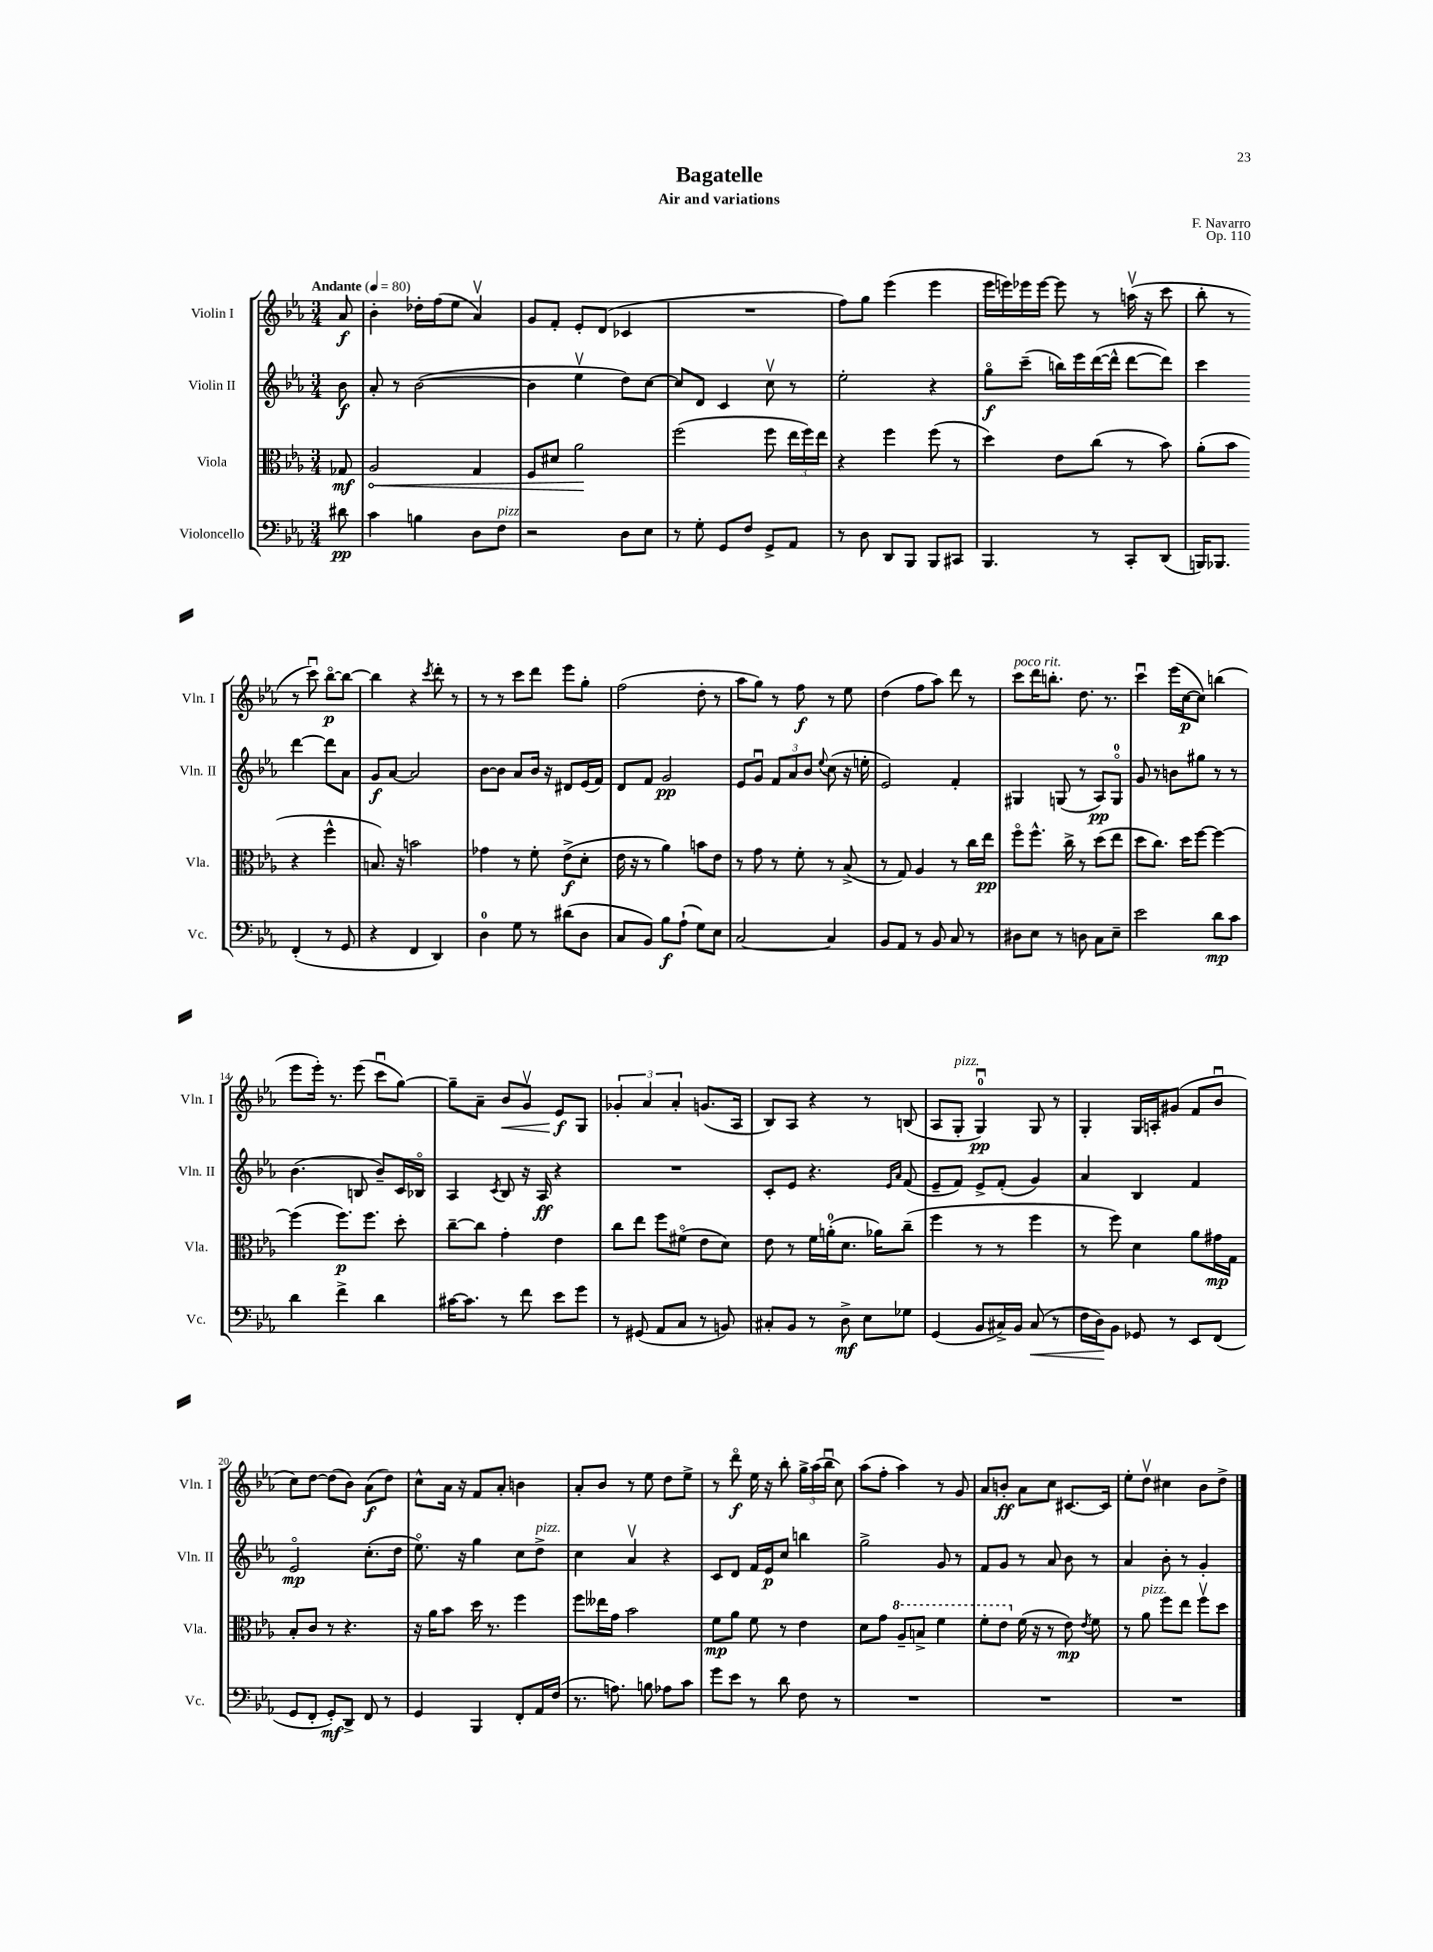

**kern	**kern	**kern	**kern
*staff4	*staff3	*staff2	*staff1
*clefF4	*clefC3	*clefG2	*clefG2
*k[b-e-a-]	*k[b-e-a-]	*k[b-e-a-]	*k[b-e-a-]
*M3/4	*M3/4	*M3/4	*M3/4
*MM80	*MM80	*MM80	*MM80
8d#	8G-	8b-	8a-
=	=	=	=
4c	2A-	8a-'	4b-'
.	.	8r	.
4B	.	([2b-	16dd-'
.	.	.	(16ff
.	.	.	8ee-
8D	4G	.	4a-v)
8F	.	.	.
=	=	=	=
2r	8F	4b-]	8g
.	8d#	.	8f'
.	2a-	4ee-v	8e-'
.	.	.	(8d
8D	.	8dd)	4c-
8E-	.	[8cc	.
=	=	=	=
8r	(2ff	8cc]	2.r
8G'	.	8d	.
8GG	.	4c	.
8F	.	.	.
8GG^	8ff	8ccv	.
8AA-	24ee-	8r	.
.	24ff)	.	.
.	24ee-	.	.
=	=	=	=
8r	4r	2ee-'	8ff)
8D	.	.	8gg
8DD	4ff	.	(4eee-
8BBB-	.	.	.
8BBB-	(8ff	4r	4eee-
8CC#	8r	.	.
=	=	=	=
4.BBB-	4dd)	8ggo	16eee-
.	.	.	16eee)
.	.	(8ccc~	16eee-
.	.	.	[16eee-
.	8e-	16bb)	8eee-]
.	.	16eee-	.
8r	(8cc	([16ddd	8r
.	.	16ddd^^]	.
8CC'	8r	[8ddd	(16aav
.	.	.	16r
(8DD	8b-)	8ddd])	8ccc
=	=	=	=
16BBB)	(8a-'	4ccc	8bb-'
8.BBB-	.	.	.
.	8b-	.	8r
(4FF'	4r	[4ddd	8r
.	.	.	8cccu)
8r	4ff^^	8ddd]	[8bb-o
8GG	.	8a-	8bb-_
=	=	=	=
4r	8.B)	8g	4bb-]
.	.	[8a-	.
.	16r	.	.
4FF	2b	2a-]	4r
.	.	.	8qccc
4DD)	.	.	8ddd'
.	.	.	8r
=	=	=	=
4D	4g-	[8b-	8r
.	.	8b-]	8r
8G	8r	8a-	8ccc
8r	8f'	16b-	8ddd
.	.	16r	.
(8d#	(8e-^	8d#	8eee-
8D	8d'	(16e-	8gg'
.	.	16f)	.
=	=	=	=
8C	16e-	8d	(2ff
.	16r	.	.
8BB-)	8r	8f	.
8B-	4a-)	2g	.
(8A-`	.	.	.
8G)	8b	.	8dd'
8E-	8e-	.	8r
=	=	=	=
[2C	8r	8e-	8aa-
.	8g	8gu	8gg)
.	8r	12f	8r
.	.	12a-	.
.	8f'	.	8ff
.	.	12b-	.
.	.	8qqee-	.
4C]	8r	(8cc	8r
.	(8B-^	16r	8ee-
.	.	16ee'	.
=	=	=	=
8BB-	8r	2e-)	(4dd
8AA-	8G)	.	.
8r	4A-	.	8ff
8BB-	.	.	8aa-)
8C	8r	4f'	8ddd
8r	16cc	.	8r
.	16ee-	.	.
=	=	=	=
8D#	8ffo	4G#	8ccc
8E-	8.ff^^	.	16ddd
.	.	.	8.bb'
8r	.	(8G	.
.	16cc^	.	.
8D	8r	8r	8.dd
8C	(8dd	8A-)	.
.	.	.	8.r
8E-~	8ee-	8Go	.
=	=	=	=
2e-	8dd	8g	4cccu
.	8.cc)	8r	.
.	.	8b	(16eee-
.	16dd	.	[16cc
.	[8ff	8gg#	8cc])
8d	4ff_	8r	(4bb
8c	.	8r	.
=	=	=	=
4d	(4ff]	(4.b-	8eee-
.	.	.	16eee-')
.	.	.	8.r
4f^	8.ff)	.	.
.	.	8B	(8eee-
.	8.ff	.	.
4d	.	8b-~)	8cccu
.	8dd'	16c	[8gg)
.	.	16B-o	.
=	=	=	=
[16c#	[8cc~	4A-	8gg~]
8.c#]	.	.	.
.	8cc]	.	8a-~
.	.	8qc	.
8r	4g'	8B-	8b-
8f	.	16r	8gv
.	.	16A-	.
8e-	4e-	4r	8e-
8g	.	.	8G
=	=	=	=
8r	8cc	2.r	6g-'
(8GG#	8ee-	.	.
.	.	.	6a-
8AA-	8ff	.	.
.	.	.	6a-'
8C	(8f#o	.	.
8r	8e-	.	(8.g
8BB)	8d)	.	.
.	.	.	16A-
=	=	=	=
8C#'	8e-	8c'	8B-)
8BB-	8r	8e-	8A-
8r	16f	4.r	4r
.	(16a'	.	.
8D^	8.d	.	.
8E-	.	.	8r
.	16a-)	.	.
.	.	16qqe-	.
.	.	16qqa-	.
8G-	(8cc~	(8f	(8B
=	=	=	=
(4GG	4ff	8e-~	8A-
.	.	8f)	8G'
8BB-	8r	8e-^	4Gu)
16C#^)	8r	(8f'	.
16BB-	.	.	.
(8C#	4ff	4g)	8G
8r	.	.	8r
=	=	=	=
16F	8r	4a-	4G'
16D)	.	.	.
8BB-	8ff)	.	.
8GG-	4d	4B-	16G
.	.	.	16A'
8r	.	.	(8g#
8EE-	8a-	4f	8f
(8FF	16g#	.	8b-u
.	16G	.	.
=	=	=	=
8GG	8B-'	2e-o	8cc)
8FF'	8c	.	[8dd
8GG')	8r	.	(8dd]
8DD^	4.r	.	8b-)
8FF	.	(8.cc'	(8a-
8r	.	.	8dd)
.	.	16dd	.
=	=	=	=
4GG	16r	8.ee-o)	8cc^^
.	16a-	.	.
.	8b-	.	16a-
.	.	16r	16r
4BBB-	16dd	4gg	8f
.	8.r	.	.
.	.	.	8a-'
8FF'	4ff	8cc	4b
16AA-	.	8dd^	.
(16F	.	.	.
=	=	=	=
8.r	8ff	4cc	8a-'
.	16ee--	.	8b-
8.A)	16g	.	.
.	2b-	4a-v	8r
8B	.	.	8ee-
8A-	.	4r	8dd
8c	.	.	8ee-^
=	=	=	=
8g	8f	8c	8r
8e-	8a-	8d	8dddo
8r	8f	16f	16ee-
.	.	16e-	16r
8d	8r	8cc	8bb-'
8F	4e-	4bb	24gg^
.	.	.	(24aa-
.	.	.	24bb-u
8r	.	.	8cc)
=	=	=	=
2.r	8d	2gg^	(8aa-
.	8g	.	8ff'
.	8a-~	.	4aa-)
.	8b^	.	.
.	4ff	8g	8r
.	.	8r	8g
=	=	=	=
2.r	8ff'	8f	8a-
.	8ee-	8g	8b'
.	(16f	8r	8a-
.	16r	.	.
.	8r	8a-	8cc
.	8e-)	8b-	[8.c#
.	8qe-	.	.
.	8f	8r	.
.	.	.	16c#]
=	=	=	=
2.r	8r	4a-	8ee-'
.	8a-	.	8ddv
.	8ff	8b-'	4cc#
.	8ee-	8r	.
.	8ffv	4g'	8b-
.	8dd	.	8dd^
==	==	==	==
*-	*-	*-	*-
